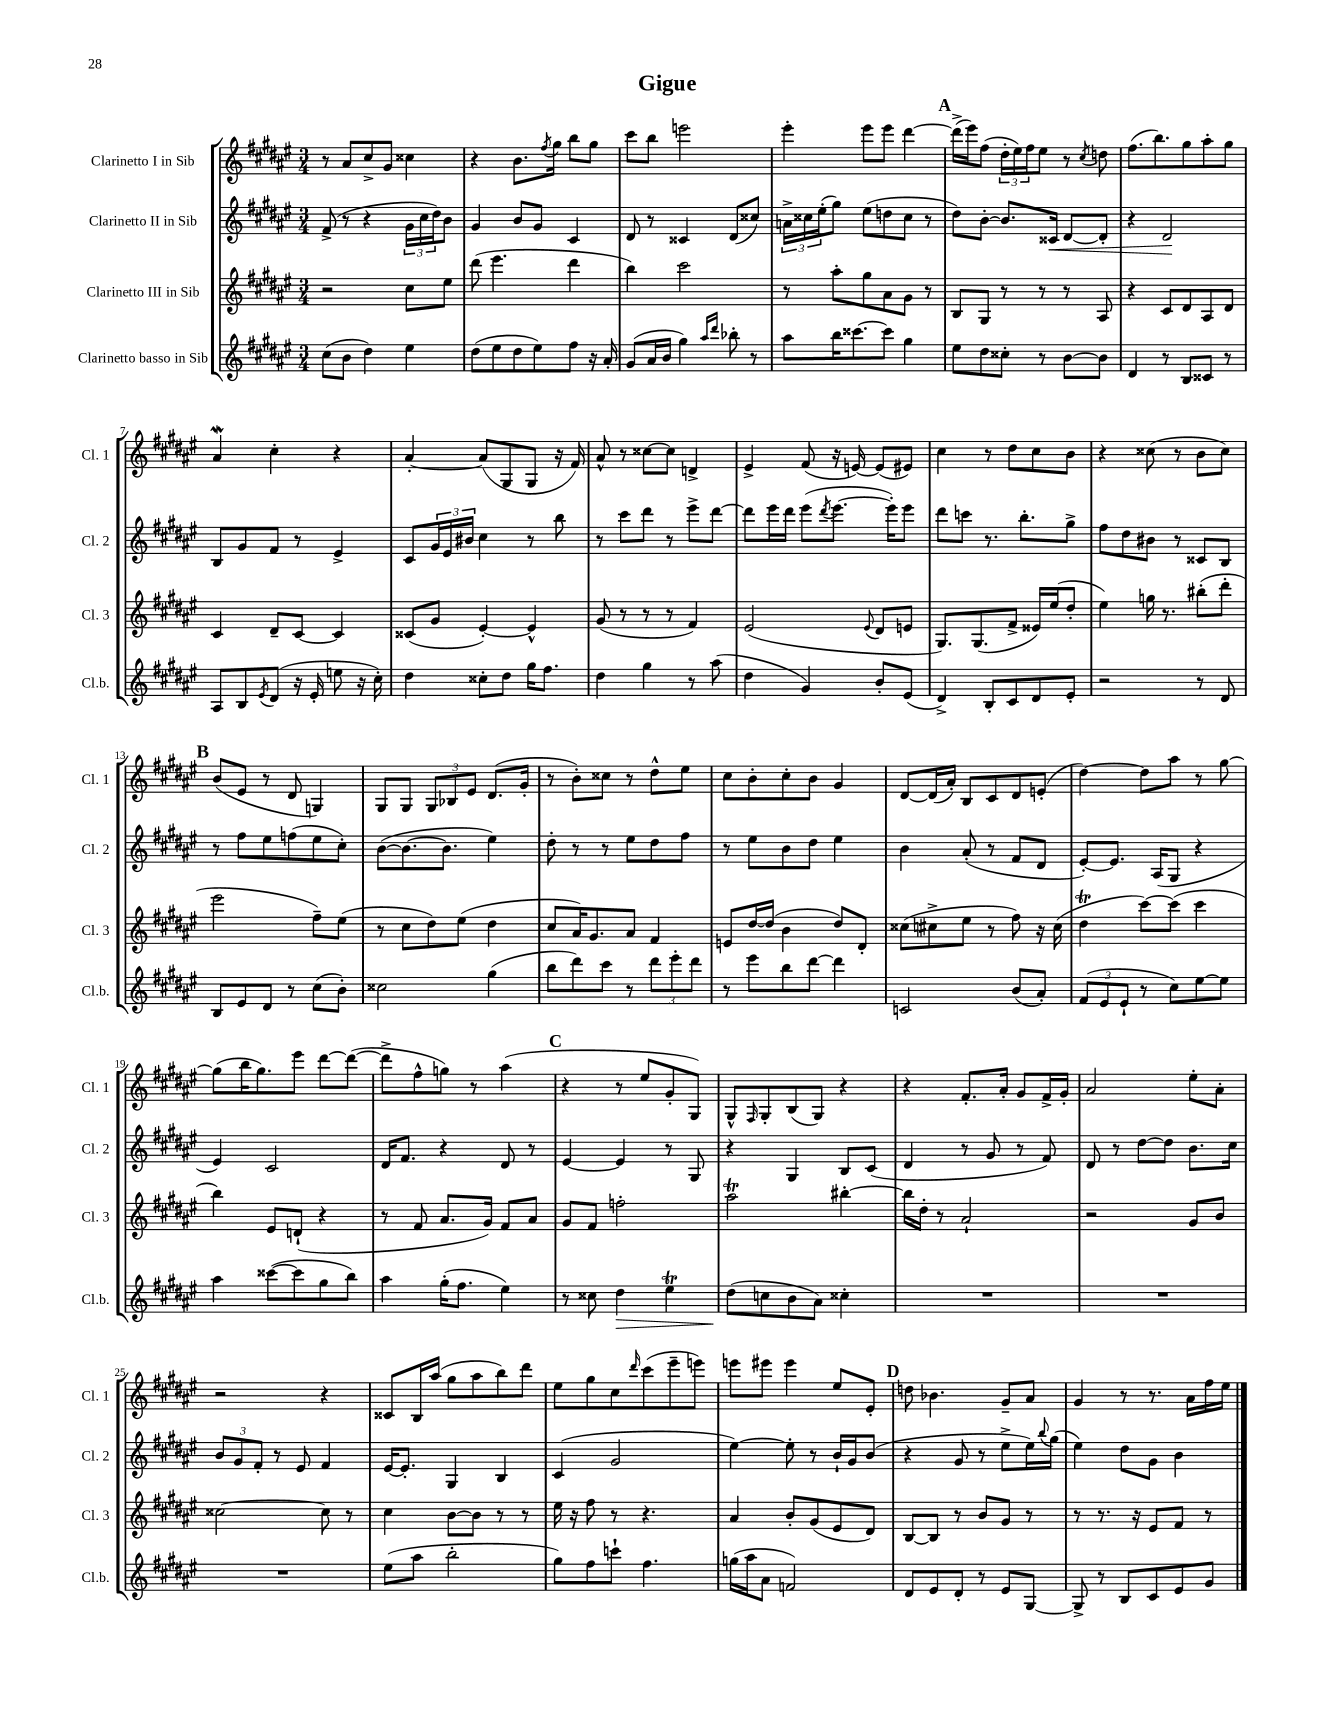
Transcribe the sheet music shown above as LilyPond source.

\header { title = "Gigue" }
<<
\new StaffGroup <<
\new Staff = "s0" \with { instrumentName = "Clarinetto I in Sib" shortInstrumentName = "Cl. 1" } {
    \clef treble \key fis \major \numericTimeSignature \time 3/4
    r8 ais'8 cis''8-> gis'8 cisis''4 |
    r4 b'8. \acciaccatura { fis''8 } gis''16 b''8 gis''8 |
    cis'''8 b''8 e'''2 |
    eis'''4-. eis'''8 eis'''8 dis'''4~ |
    \mark \markup { \bold "A" } dis'''16->( eis'''16) fis''8( \tuplet 3/2 { dis''16-. eis''16) fis''16 } eis''8 r8 \acciaccatura { cis''8 } d''8 |
    fis''8.( b''8.) gis''8 ais''8-. gis''8 |
    ais'4\mordent cis''4-. r4 |
    ais'4~-. ais'8( gis8 gis8 r16 fis'16) |
    ais'8-^ r8 cisis''8~ cisis''8 d'4-> |
    eis'4-> fis'8( r16 e'16~) e'8( eis'8) |
    cis''4 r8 dis''8 cis''8 b'8 |
    r4 cisis''8( r8 b'8 cisis''8) |
    \mark \markup { \bold "B" } b'8( eis'8 r8 dis'8 g4) |
    gis8 gis8 \tuplet 3/2 { gis8 bes8 eis'8 } dis'8.( gis'16-. |
    r8 b'8-.) cisis''8 r8 dis''8-^ eis''8 |
    cis''8 b'8-. cis''8-. b'8 gis'4 |
    dis'8~ dis'16( ais'16-.) b8 cis'8 dis'8 e'8-.( |
    dis''4~) dis''8 ais''8 r8 gis''8~ |
    gis''8( b''16 gis''8.) eis'''8 dis'''8~ dis'''8~( |
    dis'''8-> fis''8-^ g''8) r8 ais''4( |
    \mark \markup { \bold "C" } r4 r8 eis''8 gis'8-. gis8) |
    gis8-^ \grace { fis16 } gis8-. b8( gis8) r4 |
    r4 fis'8.-. ais'16-. gis'8 fis'16-> gis'16-. |
    ais'2 eis''8-. ais'8-. |
    r2 r4 |
    cisis'8 b16 ais''16( gis''8 ais''8 b''8) dis'''8 |
    eis''8 gis''8 cis''8 \grace { dis'''16 } cis'''8( eis'''8-- e'''8) |
    e'''8 eis'''8 eis'''4 eis''8 eis'8-. |
    \mark \markup { \bold "D" } d''8 bes'4. gis'8-- ais'8 |
    gis'4 r8 r8. ais'16 fis''16 eis''16 \bar "|." |
}
\new Staff = "s1" \with { instrumentName = "Clarinetto II in Sib" shortInstrumentName = "Cl. 2" } {
    \clef treble \key fis \major \numericTimeSignature \time 3/4
    fis'8->( r8 r4 \tuplet 3/2 { gis'16 cis''16 dis''16) } b'8 |
    gis'4 b'8 gis'8 cis'4 |
    dis'8 r8 cisis'4 dis'8( cisis''8) |
    \tuplet 3/2 { a'16-> cisis''16 eis''16-.( } gis''8) eis''8( d''8 cisis''8 r8 |
    \mark \markup { \bold "A" } dis''8) b'8~-. b'8. cisis'16\< dis'8~ dis'8-. |
    r4 dis'2\! |
    b8 gis'8 fis'8 r8 eis'4-> |
    cis'8 \tuplet 3/2 { gis'16 eis'16 bis'16 } cis''4 r8 b''8 |
    r8 cis'''8 dis'''8 r8 eis'''8-> dis'''8~ |
    dis'''8 eis'''16 dis'''16 eis'''8( \acciaccatura { dis'''8 } eis'''8.~ eis'''16-.) eis'''8 |
    dis'''8 c'''8 r8. b''8.-. gis''8-> |
    fis''8 dis''8 bis'8 r8 cisis'8 b8 |
    \mark \markup { \bold "B" } r8 fis''8 eis''8 f''8( eis''8 cis''8-.) |
    b'8~( b'8.~ b'8. eis''4) |
    dis''8-. r8 r8 eis''8 dis''8 fis''8 |
    r8 eis''8 b'8 dis''8 eis''4 |
    b'4 ais'8-.( r8 fis'8 dis'8 |
    eis'8~-.) eis'8. ais16( gis8 r4 |
    eis'4) cis'2 |
    dis'16 fis'8. r4 dis'8 r8 |
    \mark \markup { \bold "C" } eis'4~ eis'4 r8 gis8 |
    r4 gis4 b8 cis'8( |
    dis'4 r8 gis'8 r8 fis'8) |
    dis'8 r8 dis''8~ dis''8 b'8. cis''16 |
    \tuplet 3/2 { b'8 gis'8 fis'8-. } r8 eis'8 fis'4 |
    eis'16~ eis'8.-. gis4 b4 |
    cis'4( gis'2 |
    eis''4~) eis''8-. r8 b'16-! gis'16 b'8( |
    \mark \markup { \bold "D" } r4 gis'8 r8 eis''8-> eis''16) \appoggiatura { b''8 } gis''16( |
    eis''4) dis''8 gis'8 b'4 \bar "|." |
}
\new Staff = "s2" \with { instrumentName = "Clarinetto III in Sib" shortInstrumentName = "Cl. 3" } {
    \clef treble \key fis \major \numericTimeSignature \time 3/4
    r2 cis''8 eis''8 |
    dis'''8( eis'''4. dis'''4 |
    b''4) cis'''2 |
    r8 ais''8-. gis''8 ais'8 gis'8 r8 |
    \mark \markup { \bold "A" } b8 gis8 r8 r8 r8 ais8 |
    r4 cis'8 dis'8 ais8 dis'8 |
    cis'4 dis'8-- cis'8~ cis'4 |
    cisis'8( gis'8 eis'4~-.) eis'4-^ |
    gis'8( r8 r8 r8 fis'4) |
    eis'2( \appoggiatura { eis'8 } dis'8 e'8 |
    gis8.) gis8.( fis'8-> eisis'16) eis''16( dis''8-. |
    eis''4) g''16 r8. bis''8-.( dis'''8-. |
    \mark \markup { \bold "B" } eis'''2 fis''8--) eis''8( |
    r8 cis''8 dis''8) eis''8( dis''4 |
    cis''8 ais'16) gis'8. ais'8 fis'4 |
    e'8 dis''16~ dis''16( b'4 dis''8) dis'8-. |
    cisis''8( cis''8-> eis''8 r8 fis''8) r16 cis''16( |
    dis''4\trill cis'''8~) cis'''8( cis'''4 |
    b''4) eis'8 d'8-!( r4 |
    r8 fis'8 ais'8. gis'16) fis'8 ais'8 |
    \mark \markup { \bold "C" } gis'8 fis'8 f''2-. |
    ais''2\trill bis''4~-. |
    bis''16 dis''16-. r8 ais'2-! |
    r2 gis'8 b'8 |
    cisis''2~ cisis''8 r8 |
    cis''4 b'8~ b'8 r8 r8 |
    eis''16 r16 fis''8 r8 r4. |
    ais'4 b'8-. gis'8( eis'8 dis'8) |
    \mark \markup { \bold "D" } b8~ b8 r8 b'8 gis'8 r8 |
    r8 r8. r16 eis'8 fis'8 r8 \bar "|." |
}
\new Staff = "s3" \with { instrumentName = "Clarinetto basso in Sib" shortInstrumentName = "Cl.b." } {
    \clef treble \key fis \major \numericTimeSignature \time 3/4
    cis''8( b'8 dis''4) eis''4 |
    dis''8( eis''8 dis''8 eis''8) fis''8 r16 ais'16-. |
    gis'8( ais'16 b'16 gis''4) \grace { ais''16 dis'''16 } bes''8-. r8 |
    ais''8 b''16 cisis'''8.~ cisis'''8 gis''4 |
    \mark \markup { \bold "A" } eis''8 dis''8 cisis''8-. r8 b'8~ b'8 |
    dis'4 r8 b8 cisis'8 r8 |
    ais8 b8 \acciaccatura { eis'8 } dis'8( r16 eis'16-. e''8 r16 cis''16-.) |
    dis''4 cisis''8-. dis''8 gis''16 fis''8. |
    dis''4 gis''4 r8 ais''8( |
    dis''4 gis'4) b'8-. eis'8( |
    dis'4->) b8-. cis'8 dis'8 eis'8-. |
    r2 r8 dis'8 |
    \mark \markup { \bold "B" } b8 eis'8 dis'8 r8 cis''8( b'8-.) |
    cisis''2 gis''4( |
    b''8 dis'''8) cis'''8 r8 \tuplet 3/2 { dis'''8 eis'''8-. dis'''8 } |
    r8 eis'''8 b''8 dis'''8~ dis'''4 |
    c'2 b'8( ais'8-.) |
    \tuplet 3/2 { fis'8( eis'8 eis'8-! } r8 cis''8) eis''8~ eis''8 |
    ais''4 cisis'''8~( cisis'''8 gis''8 b''8) |
    ais''4 gis''16-.( fis''8. eis''4) |
    \mark \markup { \bold "C" } r8 cisis''8 dis''4\> eis''4\trill |
    dis''8\!( c''8 b'8 ais'8) cisis''4-. |
    R2. |
    R2. |
    R2. |
    eis''8( ais''8 b''2-. |
    gis''8) fis''8 c'''8-! fis''4. |
    g''16( ais''16 ais'8 f'2) |
    \mark \markup { \bold "D" } dis'8 eis'8 dis'8-. r8 eis'8 gis8~ |
    gis8-> r8 b8 cis'8 eis'8 gis'8 \bar "|." |
}
>>
>>
